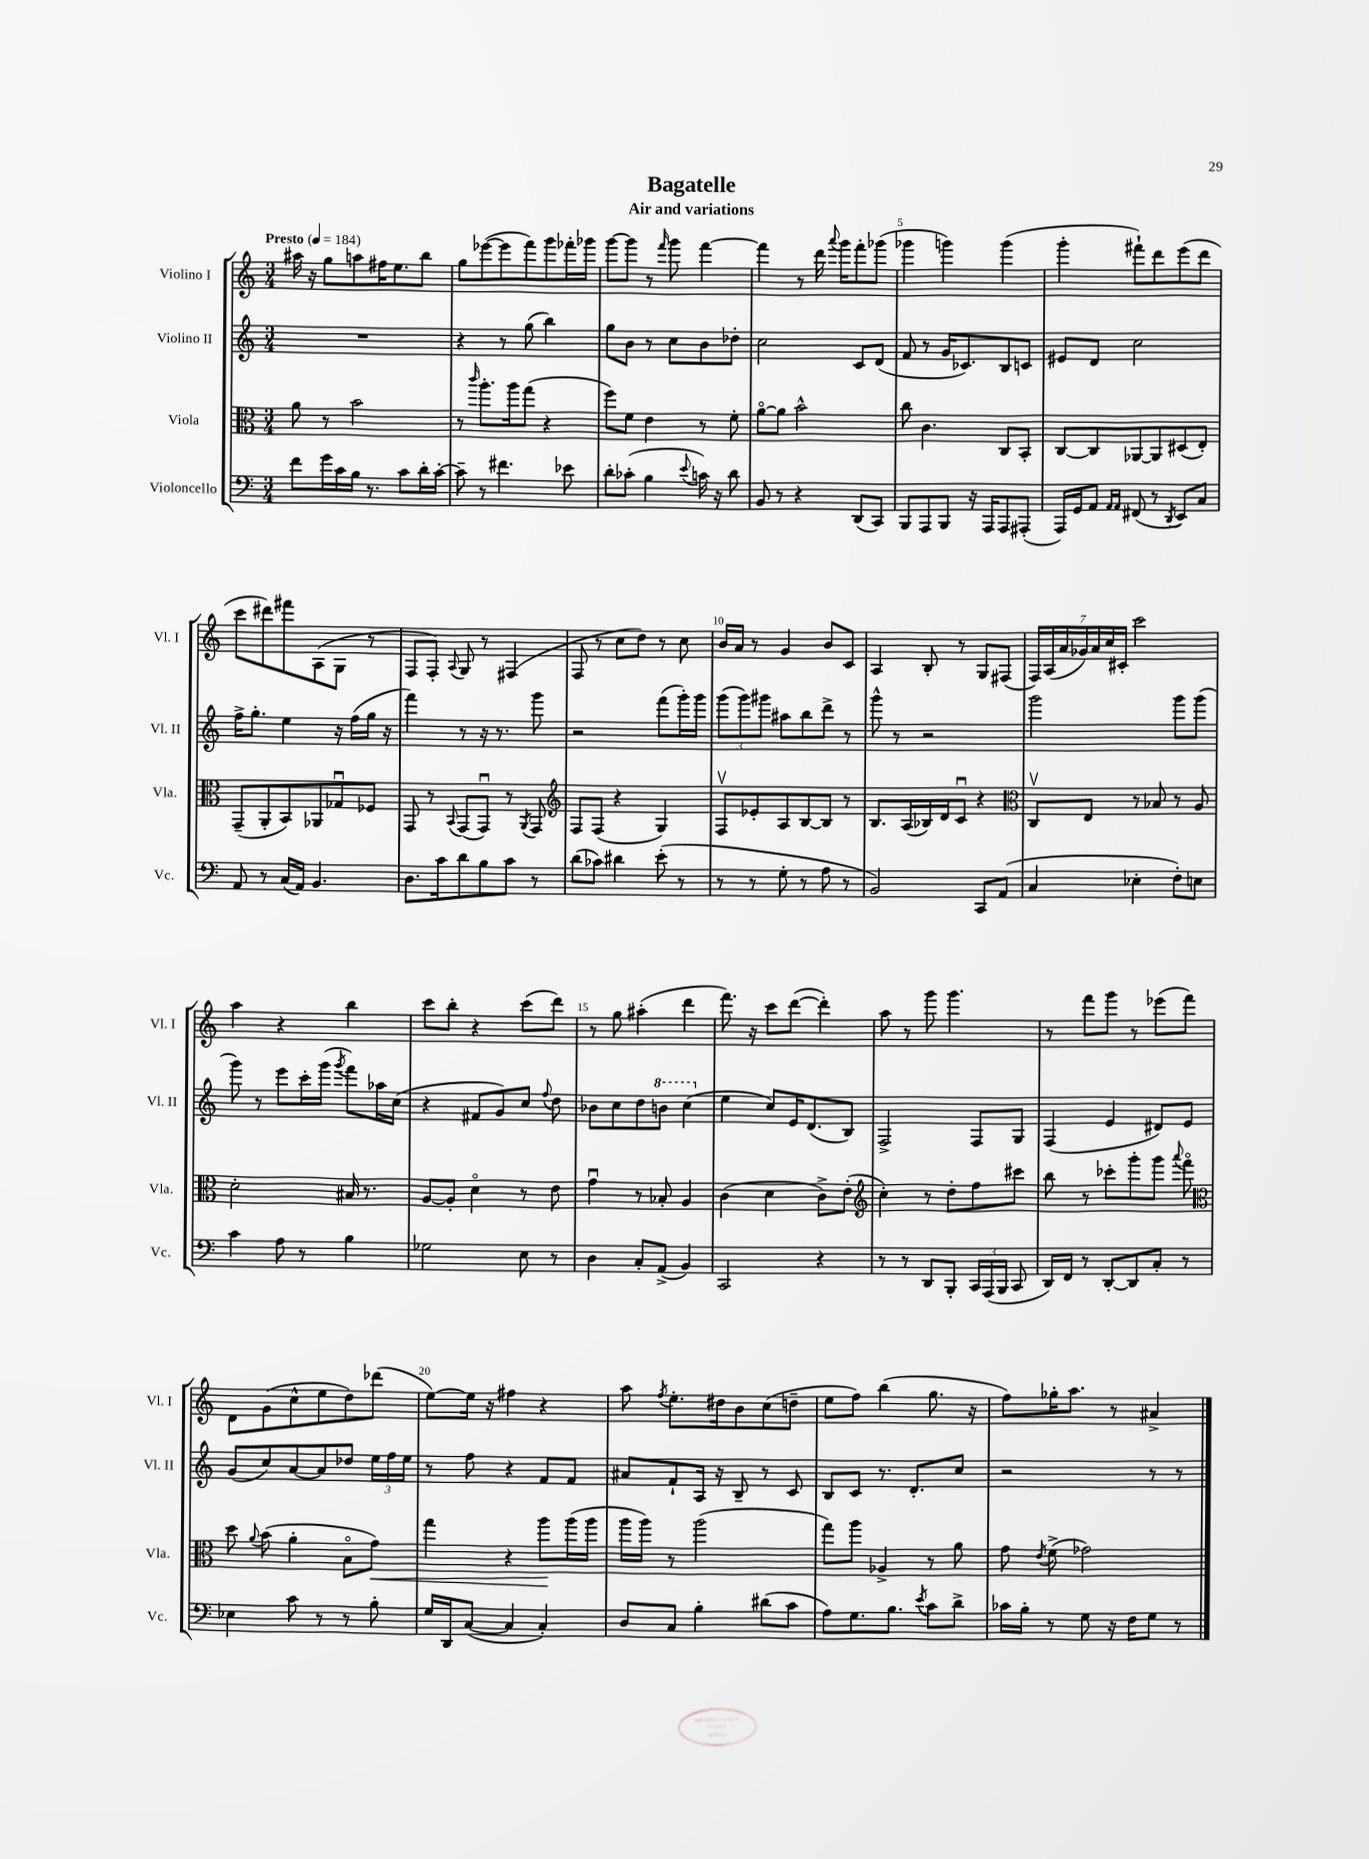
\header { title = "Bagatelle" subtitle = "Air and variations" }
<<
\new StaffGroup <<
\new Staff = "s0" \with { instrumentName = "Violino I" shortInstrumentName = "Vl. I" } {
    \clef treble \key c \major \numericTimeSignature \time 3/4 \tempo "Presto" 4 = 184
    \autoBeamOff ais''16 r16 g''8[ a''8 fis''16 e''8. b''8] |
    g''8[ ees'''8~( ees'''8 f'''8) g'''8 fes'''16-. ges'''16] |
    g'''8[~ g'''8] r8 \grace { f'''16 } g'''8 f'''4~ |
    f'''4 r8 d'''16 \appoggiatura { a'''8 } g'''16[ f'''8-. ges'''8]( |
    ges'''4 g'''4) g'''4( |
    g'''4-. fis'''8[-!) d'''8 e'''8( d'''8] |
    c'''8[ dis'''8) fis'''8 a8( g8] r8 |
    f8[ f8]-.) \appoggiatura { a8 } g8 r8 fis4( |
    f8 r8 c''8[ d''8]) r8 c''8 |
    b'16[ a'16] r8 g'4 b'8[ c'8] |
    a4 b8-. r8 g8[ fis8]( |
    \tuplet 7/4 { f16[) a16( a'16 ges'16) a'16 c''16 cis'16]-. } c'''2 |
    a''4 r4 b''4 |
    c'''8[ b''8]-. r4 c'''8[( d'''8]) |
    r8 g''8 ais''4-.( d'''4 |
    f'''8.) r16 c'''8[ d'''8]~( d'''4-.) |
    a''8 r8 g'''8 g'''4. |
    r8 f'''8[ g'''8] r8 ees'''8[( f'''8]) |
    d'8[ g'8( c''8-^ e''8 d''8) des'''8]( |
    e''8[~) e''16] r16 fis''4 r4 |
    a''8 \acciaccatura { f''8 } e''8.[-. dis''16 b'8 c''8( d''8]-- |
    e''8[ f''8]) b''4( g''8. r16 |
    f''8[) ges''16-. a''8.] r8 ais'4-> \bar "|." |
}
\new Staff = "s1" \with { instrumentName = "Violino II" shortInstrumentName = "Vl. II" } {
    \clef treble \key c \major \numericTimeSignature \time 3/4
    \autoBeamOff R2. |
    r4 r8 g''8( b''4) |
    g''8[ b'8] r8 c''8[ b'8 des''8]-. |
    c''2 c'8[ d'8]( |
    f'8 r8 g'16[ ces'8.) b8 c'8] |
    eis'8[ d'8] c''2 |
    f''16[-> g''8.]-. e''4 r16 f''16[( g''16] r16 |
    f'''4) r8 r16 r8. g'''8 |
    r2 f'''8[( g'''16-.) g'''16] |
    \tuplet 3/2 { g'''8[( g'''8) gis'''8] } ais''8[ b''8 d'''8]-> r8 |
    g'''8-^ r8 r2 |
    g'''2 g'''8[ g'''8]( |
    g'''8) r8 e'''8[ c'''16-. g'''16]( \acciaccatura { g'''8 } f'''8[) aes''16 c''16]( |
    r4 fis'8[ g'8) c''8] \appoggiatura { f''8 } d''8 |
    bes'8[ c''8 d''8 \ottava #1 b''!8] c'''4( \ottava #0 |
    e''4 c''8[) e'16 d'8.( b8]) |
    f2-> f8[ g8] |
    f4( e'4 dis'8[) e'8] |
    g'8[( c''8) a'8~ a'8 des''8] \tuplet 3/2 { e''16[ f''16 e''16] } |
    r8 f''8 r4 f'8[ f'8] |
    ais'8[ f'8-! a16] r16 b8-- r8 c'8 |
    b8[ c'8] r8. d'8.[-. c''8] |
    r2 r8 r8 \bar "|." |
}
\new Staff = "s2" \with { instrumentName = "Viola" shortInstrumentName = "Vla." } {
    \clef alto \key c \major \numericTimeSignature \time 3/4
    \autoBeamOff a'8 r8 b'2 |
    r8 \grace { c'''16 } a''8.[-. a''16 g''8]( r4 |
    f''8[) f'8] e'4 r8 f'8-. |
    a'8[~\flageolet a'8] b'2-^ |
    c''8 c'4. c8[ b,8]-. |
    c8[~ c8 aes,8~ aes,8 dis8( e8]-.) |
    g,8[--( a,8-. b,8) aes,8 ges8\downbow fes8] |
    g,8 r8 \appoggiatura { b,8 } g,8[( g,8]\downbow) r8 \acciaccatura { a,8 } g,8 |
    \clef treble f8[ f8]( r4 g4) |
    f8[\upbow ees'8-. a8 b8~ b8] r8 |
    b8.[ a16( bes16) d'16 c'8]\downbow r4 |
    \clef alto c8[\upbow e8] r8 bes8 r8 a8 |
    d'2-. bis16 r8. |
    a8[~ a8]-. d'4\flageolet r8 e'8 |
    g'4\downbow r8 bes8-. a4 |
    c'4( d'4 c'8[->) e'8]-.( |
    \clef treble c''4-.) r8 d''8[-. f''8 cis'''8] |
    b''8 r8 ces'''8[-. g'''8-. g'''8] \appoggiatura { a'''8 } f'''8\flageolet |
    \clef alto d''8 \appoggiatura { a'8 } b'8( a'4-. b8[\flageolet g'8]\<) |
    g''4 r4 a''8[\! a''16( a''16] |
    a''16[ a''16]) r8 a''2( |
    g''8[) a''8] aes4-> r8 a'8 |
    g'8 \acciaccatura { e'8 } f'8->( ges'2) \bar "|." |
}
\new Staff = "s3" \with { instrumentName = "Violoncello" shortInstrumentName = "Vc." } {
    \clef bass \key c \major \numericTimeSignature \time 3/4
    \autoBeamOff f'8[ g'16 c'16 b16] r8. c'8[ d'16-. c'16]~-. |
    c'8-- r8 fis'4. ees'8 |
    d'8[-. ces'8]-.( b4 \appoggiatura { e'8 } c'16) r16 d'8 |
    b,8 r8 r4 d,8[( c,8]) |
    b,,8[ a,,8 b,,8] r16 a,,16[ a,,8 ais,,8]-.( |
    a,,16[) g,16 a,8] \grace { a,16[ a,16] } fis,8( r8 \acciaccatura { d,8 } e,8[) c8] |
    a,8 r8 c16[( a,16]) b,4. |
    d8.[ c'16 d'8 b8 c'8] r8 |
    d'8[( ces'8]) dis'4 e'8-.( r8 |
    r8 r8 g8-. r8 a8 r8 |
    b,2) c,8[ a,8]( |
    c4 ees4-. f8[-.) e8] |
    c'4 a8 r8 b4 |
    ges2 e8 r8 |
    d4 c8[-. a,8]->( b,4) |
    c,2 r4 |
    r8 r8 d,8[ b,,8]-. \tuplet 3/2 { c,16[ a,,16( b,,16] } c,8 |
    d,16[) f,16] r8 d,8[~-. d,8 c8]-. r8 |
    ees4 c'8 r8 r8 b8-. |
    g16[ d,16 c8]~( c4 c4-.) |
    d8[ c8] b4-. dis'8[( c'8] |
    a8[) g8. b8.] \acciaccatura { e'8 } c'8[ d'8]-> |
    ces'16[ b16]-. r8 g8 r16 f16[ g8] r8 \bar "|." |
}
>>
>>
\layout { \context { \Score \override BarNumber.break-visibility = ##(#f #t #t) barNumberVisibility = #(every-nth-bar-number-visible 5) } }
